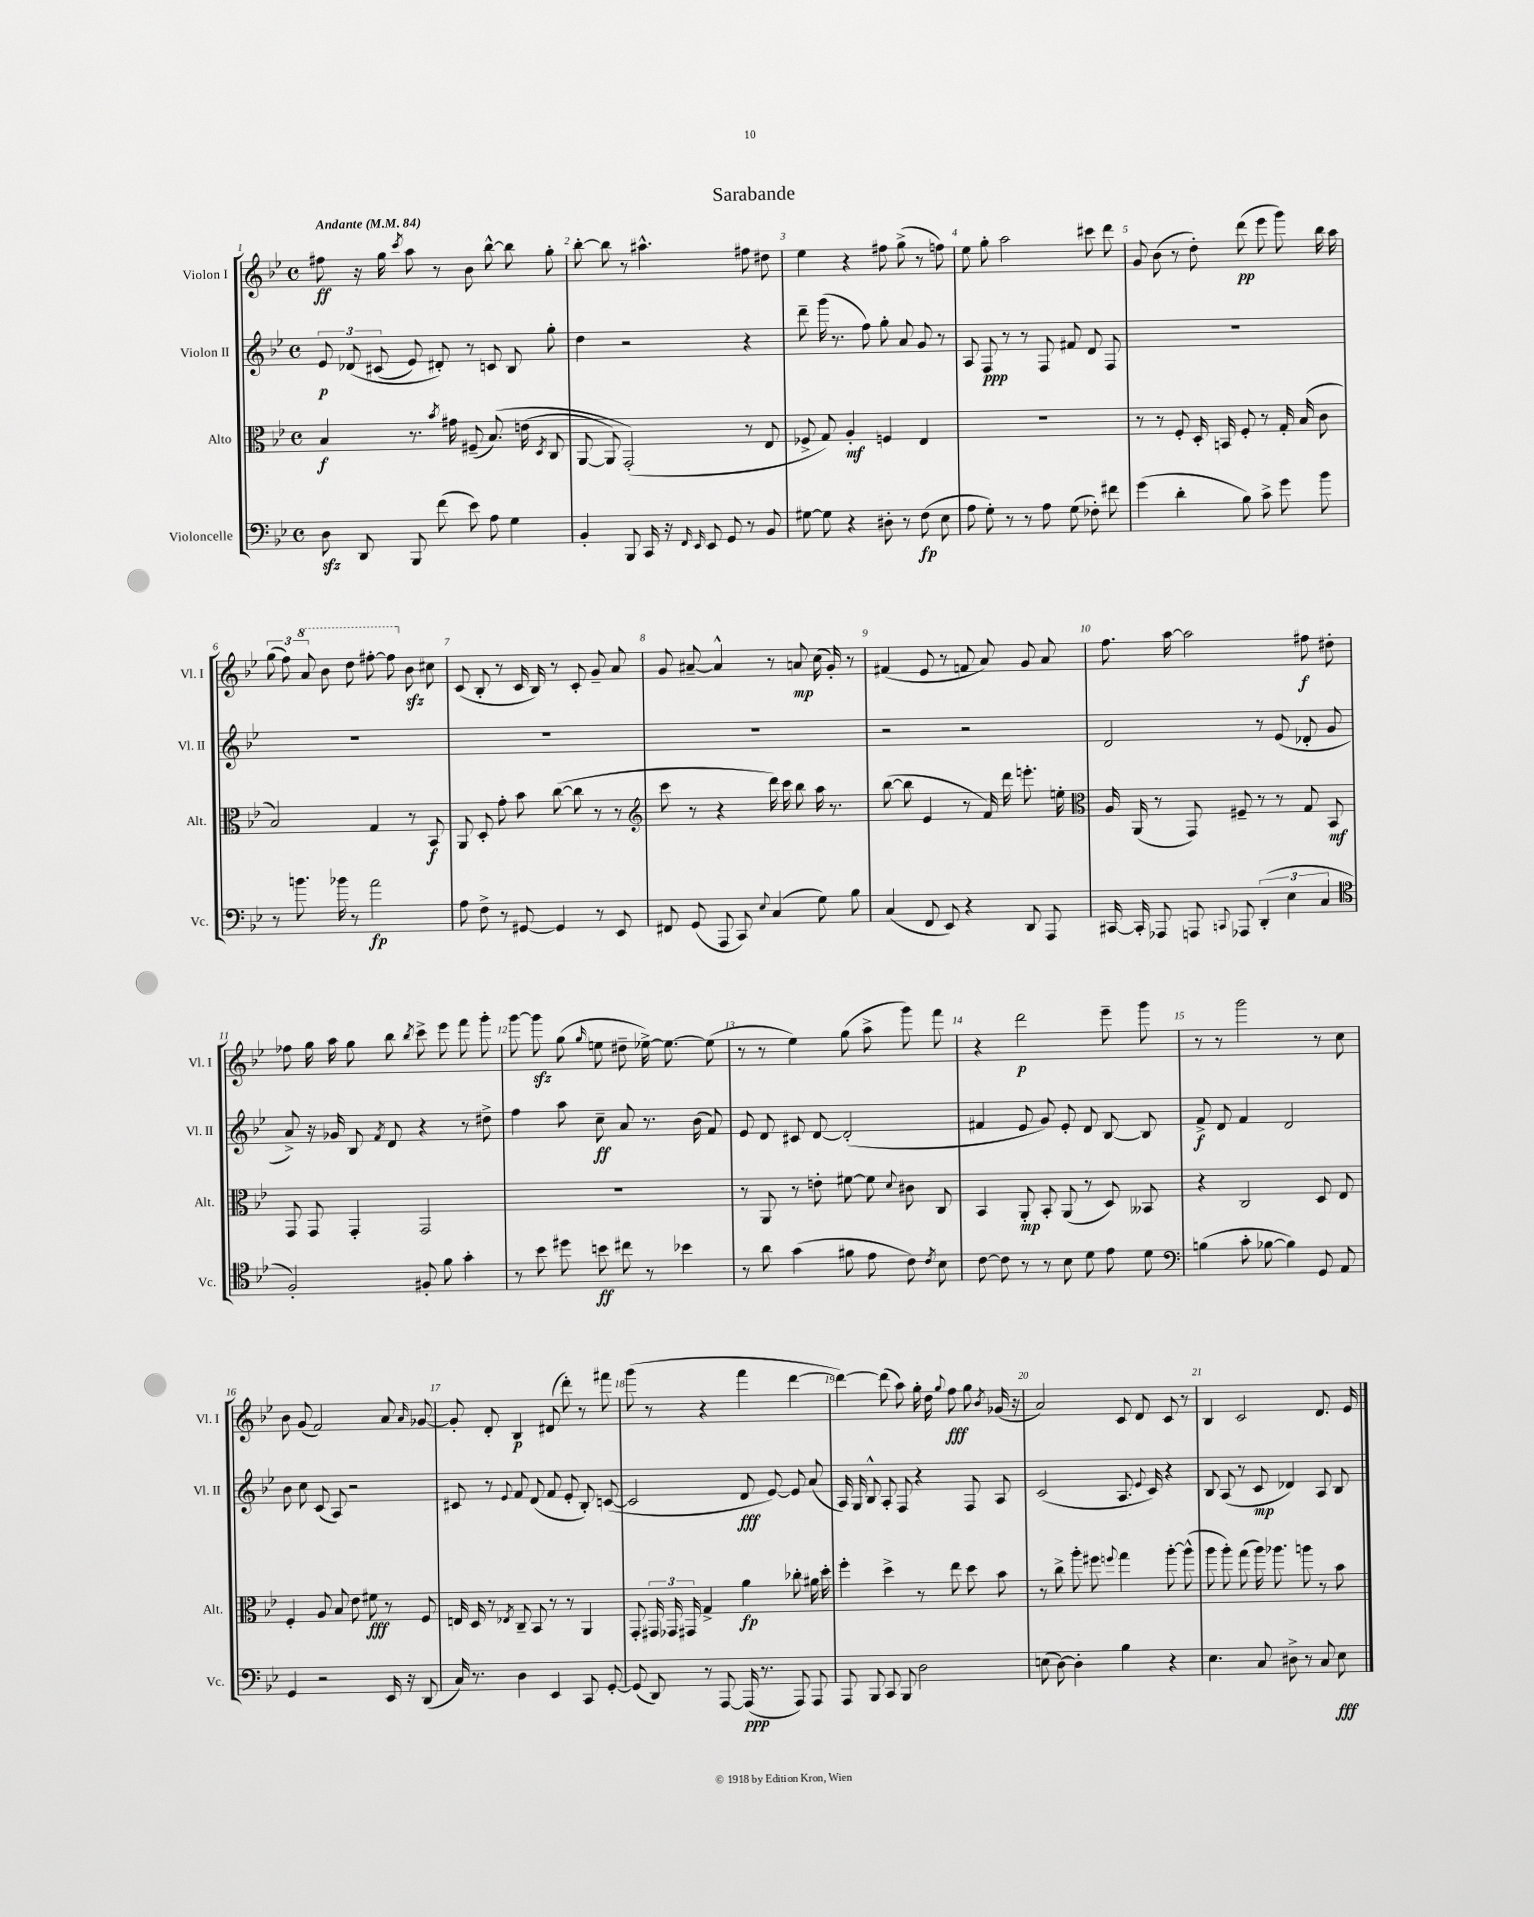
\header { title = "Sarabande" }
<<
\new StaffGroup <<
\new Staff = "s0" \with { instrumentName = "Violon I" shortInstrumentName = "Vl. I" } {
    \clef treble \key bes \major \defaultTimeSignature \time 4/4 \tempo "Andante" 4 = 84
    \autoBeamOff fis''8\ff r16 g''16 \acciaccatura { c'''8 } a''8 r8 bes'8 bes''8~-^ bes''8 g''8-. |
    bes''8~-. bes''8 r8 ais''4.-^ fis''8 dis''8 |
    ees''4 r4 fis''8 g''8->( r8 f''8) |
    ees''8 g''8-. a''2 cis'''8 d'''8 |
    g'8 bes'8( r8 d''8-.) d'''8\pp( ees'''8 g'''8) bes''16 a''16 |
    \tuplet 3/2 { g''8( f''8) \ottava #1 a''8 } bes''8 d'''8 fis'''8~-. fis'''8 \ottava #0 bes'8\sfz cis''8 |
    c'8( bes8-. r8 c'16 bes16) r8 c'8-. g'8-- a'8 |
    g'8 ais'8~-- ais'4-^ r8 a'8\mp c''16( g'16-.) r8 |
    fis'4( ees'8 r8 f'8 a'8) g'8 a'8 |
    f''8. a''16~ a''2 fis''8\f dis''8-. |
    fes''8 g''16 a''16 g''8 bes''8 \acciaccatura { bes''8 } c'''8-> ees'''8 f'''8 g'''8-. |
    g'''8~ g'''8\sfz g''8( \grace { g''16 } e''8 dis''8-- ees''16~->) ees''8.~ ees''8( |
    r8 r8 ees''4) g''8( a''8-> g'''8) f'''8 |
    r4 d'''2\p ees'''8-- g'''8 |
    r8 r8 g'''2 r8 c''8 |
    bes'8 g'8( f'2) a'8 \grace { a'16 } ges'8~ |
    ges'8-. d'8-. bes4\p dis'8( d'''8-.) r8 fis'''8 |
    g'''8( r8 r4 f'''4 d'''4~ |
    d'''4~) d'''8( a''8) g''16-. d''16 \appoggiatura { g''8 } f''8\fff g''8 \acciaccatura { bes'8 } ges'16( r16 |
    a'2) c'8 d'8 c'8 r8 |
    bes4 c'2 d'8. ees'16 \bar "|." |
}
\new Staff = "s1" \with { instrumentName = "Violon II" shortInstrumentName = "Vl. II" } {
    \clef treble \key bes \major \defaultTimeSignature \time 4/4
    \autoBeamOff \tuplet 3/2 { ees'8\p des'8\( cis'8( } ees'8) dis'8-.\) r8 c'8 bes8 g''8-. |
    d''4 r2 r4 |
    d'''8-- g'''16( r8. f''8) g''8-. a'8 g'8 r8 |
    a8 f8\ppp r8 r8 f8 fis'8 d'8 f8 |
    R1 |
    R1 |
    R1 |
    R1 |
    r2 r2 |
    d'2 r8 ees'8( des'8-. g'8 |
    a'8->) r16 ges'16 bes8 \acciaccatura { f'8 } d'8 r4 r8 dis''8-> |
    f''4 a''8 c''8--\ff a'8 r8. bes'16( f'8) |
    ees'8 d'8 cis'8 d'8~ d'2-.( |
    fis'4 ees'8 g'8) ees'8-. d'8 bes8~ bes8 |
    f'8->\f d'8 f'4 d'2 |
    bes'8 c''8 c'8( a8) r2 |
    cis'8 r8 \appoggiatura { ees'8 } f'8 d'8( f'8 ees'8-. bes8-.) c'8~( |
    c'2 d'8\fff ees'8~) ees'8 a'8( |
    a16) g16 bes8-^ a8-. f8 r4 f8 a8 |
    c'2( a8. \appoggiatura { ees'8 } c'16) r4 |
    bes8 a8( r8 c'8\mp des'4) a8 bes8 \bar "|." |
}
\new Staff = "s2" \with { instrumentName = "Alto" shortInstrumentName = "Alt." } {
    \clef alto \key bes \major \defaultTimeSignature \time 4/4
    \autoBeamOff bes4\f r8. \acciaccatura { bes'8 } gis'16 fis8--( bes8.)\( e'16( \acciaccatura { d8 } c8 |
    a,8~ a,8) g,2-.(\) r8 ees8 |
    fes8-> g8) a4-.\mf f4 ees4 |
    R1 |
    r8 r8 f8-. d16-. b,16 f8-. r8 g16-. bes16( c'8 |
    bes2) g4 r8 bes,8\f |
    a,8 d8-. g'8-. bes'8 c''8~( c''8 r8 r8 |
    \clef treble c'''8 r8 r4 d'''16) c'''16 bes''8 a''16 r8. |
    bes''8~( bes''8 ees'4 r8 f'16) d'''16 e'''8.-. e''16-. |
    \clef alto a16 a,16( r8 g,8) fis8-- r8 r8 g8 bes,8\mf |
    g,8 g,8 g,4-. g,2 |
    R1 |
    r8 a,8 r8 e'8-. fis'8~ fis'8 \appoggiatura { d'8 } cis'8 c8 |
    bes,4 a,8-.\mp bes,8-. a,8( r8 d8) beses,8 |
    r4 c2 d8 ees8 |
    f4-. a8 bes8 ees'8 fis'8\fff r8 f8 |
    e16 d16 r8 \acciaccatura { ees8 } c8-- bes,8 r8 r8 a,4 |
    g,8-. \tuplet 3/2 { gis,16 ges,16 gis,16 } g4-> a'4\fp ces''8-. ais'16 d''16-. |
    f''4-. d''4-> r8 ees''8 d''8 bes'8 |
    r8 c''8-> a''8-. fis''8 \appoggiatura { f''8 } g''4 a''8~-. a''8-^( |
    a''8 a''8-.) g''8( a''16) aes''8. a''8 r8 bes'8 \bar "|." |
}
\new Staff = "s3" \with { instrumentName = "Violoncelle" shortInstrumentName = "Vc." } {
    \clef bass \key bes \major \defaultTimeSignature \time 4/4
    \autoBeamOff d8\sfz d,8 bes,,8 f'8( ees'8) a8 g4 |
    bes,4-. bes,,8 c,16 r16 \grace { f,16 ees,16 } ees,8 g,8 r8 bes,8 |
    gis8~ gis8 r4 dis8-. r8 f8\fp( ees8 |
    a8 g8-.) r8 r8 a8 g8( fes8-.) fis'8 |
    g'4( d'4-. bes8) c'8-> g'8 bes'8 |
    r8 b'8. bes'16 r8 a'2\fp |
    a8 f8-> r8 gis,8~ gis,4 r8 ees,8 |
    fis,8 g,8( a,,8 c,8) \appoggiatura { ees8 } c4( g8) bes8 |
    c4( f,8 ees,8) r4 d,8 a,,8 |
    cis,16~ cis,16-. aes,,8 a,,8 \appoggiatura { c,8 } aes,,8 \tuplet 3/2 { d,4-.( ees4 c4 } |
    \clef tenor f2-.) fis8-. f'8 g'4-. |
    r8 bes'8 dis''8 b'8\ff cis''8 r8 bes'4 |
    r8 a'8 g'4( fis'8 ees'8 c'8) \acciaccatura { c'8 } bes8 |
    c'8~ c'8 r8 r8 bes8 d'8 ees'8 d'8 |
    \clef bass b4( c'8-. bes8~ bes4) g,8 a,8 |
    g,4 r2 ees,16 r16 d,8( |
    c16) r8. d4 ees,4 c,8 g,8~-. |
    g,8( d,8) r8 a,,8~ a,,16\ppp( r8. a,,8) a,,8 |
    a,,8 bes,,8 c,8 bes,,8 d2 |
    e8( d8~) d4-. bes4 r4 |
    ees4. c8 dis8-> r8 c8 ees8\fff \bar "|." |
}
>>
>>
\layout { \context { \Score \override BarNumber.break-visibility = ##(#f #t #t) barNumberVisibility = #all-bar-numbers-visible } }
